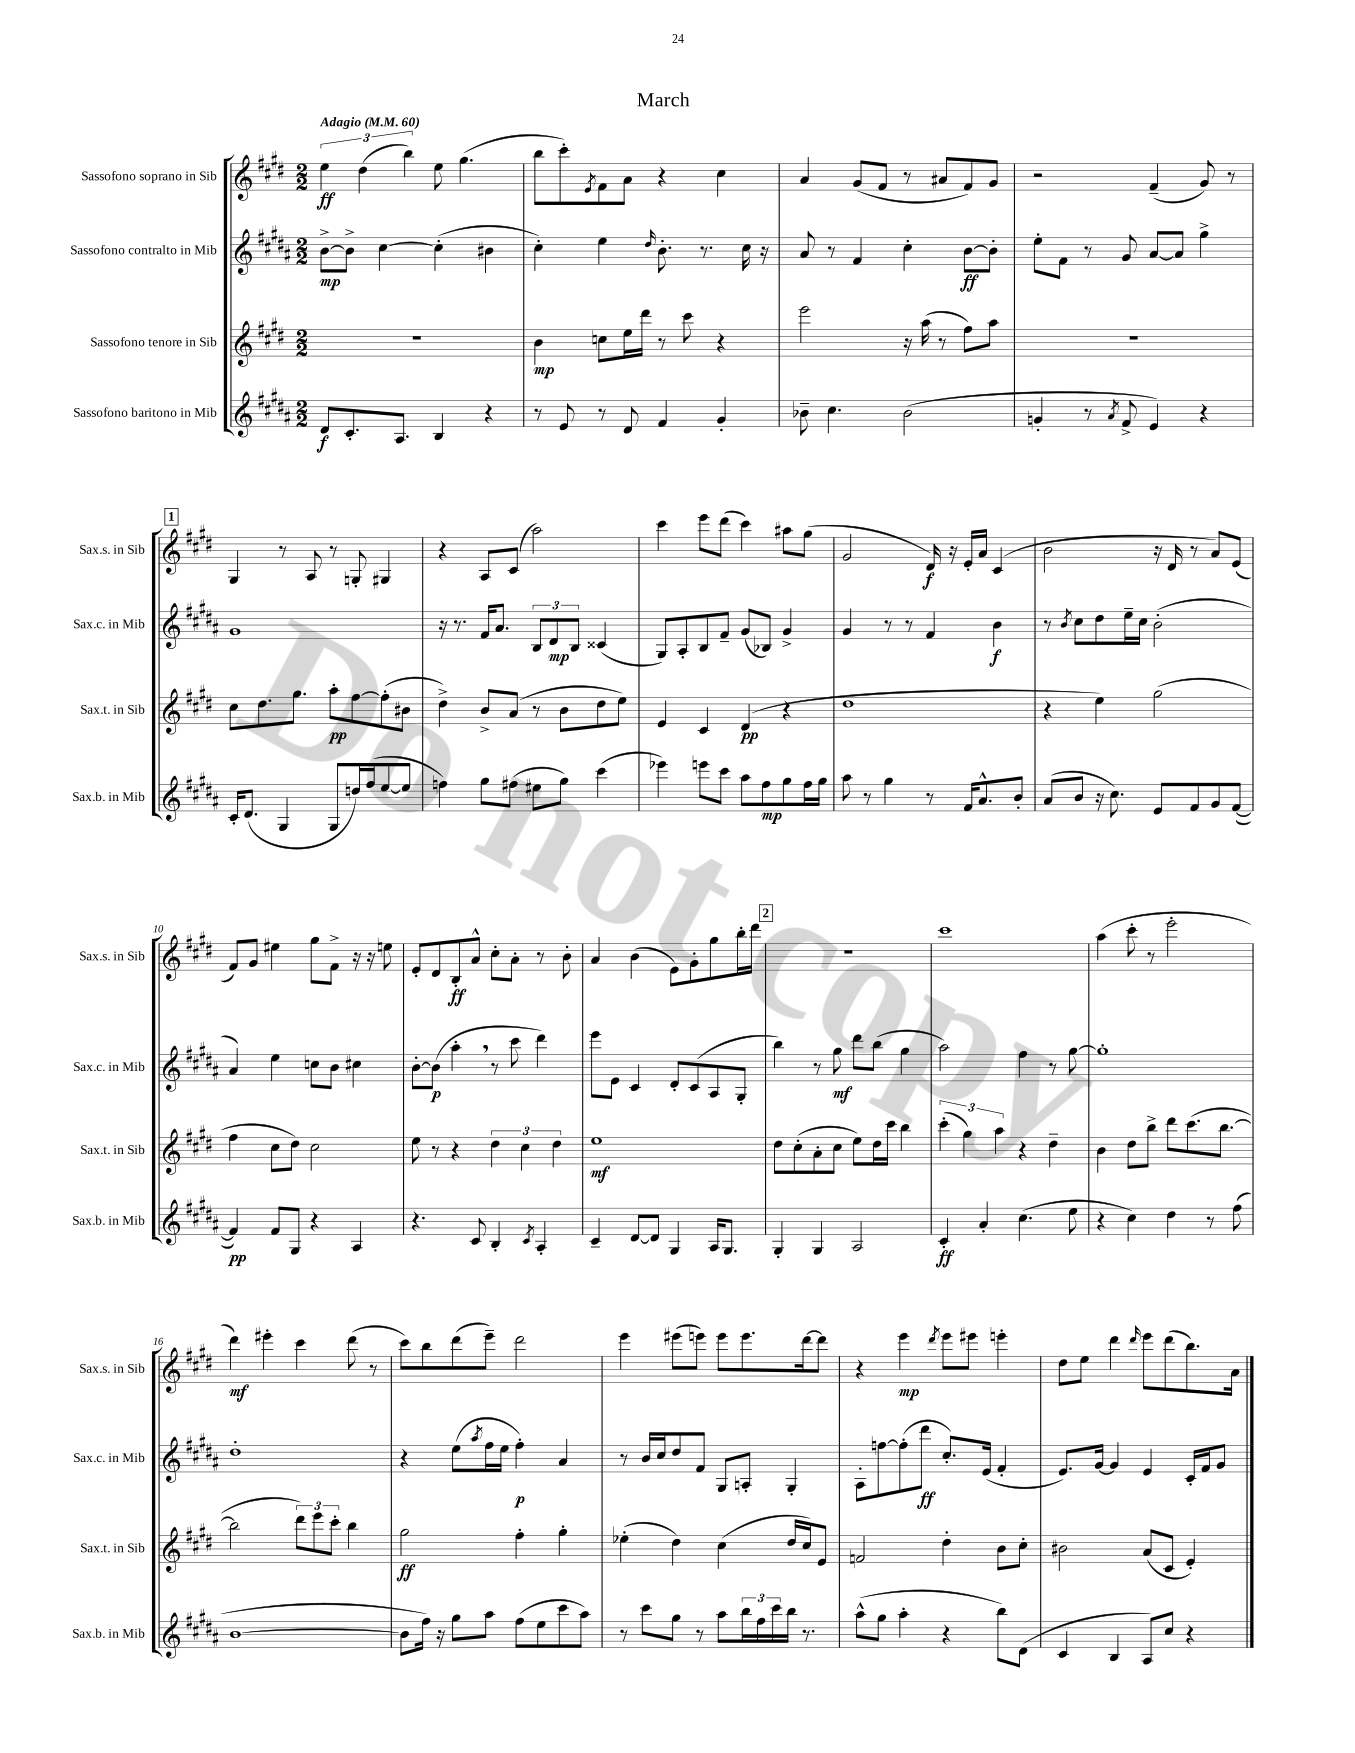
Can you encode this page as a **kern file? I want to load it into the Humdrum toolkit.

**kern	**kern	**kern	**kern
*staff4	*staff3	*staff2	*staff1
*clefG2	*clefG2	*clefG2	*clefG2
*k[f#c#g#d#a#]	*k[f#c#g#d#]	*k[f#c#g#d#a#]	*k[f#c#g#d#]
*M2/2	*M2/2	*M2/2	*M2/2
*MM60	*MM60	*MM60	*MM60
8d#	1r	[8b^	6ee
8.c#'	.	8b^]	.
.	.	.	(6dd#
.	.	[4cc#	.
8.A#	.	.	.
.	.	.	6bb)
4B	.	(4cc#']	8ee
.	.	.	(4.gg#
4r	.	4b#	.
=	=	=	=
8r	4b	4cc#')	8bb
8e	.	.	8ccc#')
.	.	.	8qe
8r	8cc	4ee	8f#
8d#	16ee	.	8a
.	16ddd#	.	.
.	.	16qqdd#	.
4f#	8r	8.b'	4r
.	8ccc#	.	.
.	.	8.r	.
4g#'	4r	.	4cc#
.	.	16cc#	.
.	.	16r	.
=	=	=	=
8b-~	2eee	8a#	4a
4.cc#	.	8r	.
.	.	4f#	(8g#
.	.	.	8f#
(2b-	16r	4cc#'	8r
.	(16aa	.	.
.	8r	.	8a#
.	8ff#)	[8b	8f#)
.	8aa	8b']	8g#
=	=	=	=
4g'	1r	8ee'	2r
.	.	8f#	.
8r	.	8r	.
8qa#	.	.	.
8f#^	.	8g#	.
4e)	.	[8a#	(4f#~
.	.	8a#]	.
4r	.	4gg#^	8g#)
.	.	.	8r
=	=	=	=
16c#'	8cc#	1g#	4G#
(8.d#	.	.	.
.	8.dd#	.	.
4G#	.	.	8r
.	8.gg#	.	.
.	.	.	8A
8G#	8aa'	.	8r
16dd)	[8ff#	.	8G'
(16ff#	.	.	.
[8ee	(8ff#']	.	4G#
8ee]	8b#	.	.
=	=	=	=
4ff)	4dd#^)	16r	4r
.	.	8.r	.
8gg#	8b^	16f#	8A
.	.	8.a#	.
(8ff#	(8a	.	(8c#
8ee#	8r	12B	2aa)
.	.	12d#	.
8gg#)	8b	.	.
.	.	12B	.
(4ccc#	8dd#	(4c##	.
.	8ee)	.	.
=	=	=	=
4eee-)	4e	8G#)	4ccc#
.	.	8A#'	.
8eee	4c#	8B	8eee
8ccc#	.	8f#~	(8ddd#
8aa#	(4d#	(8g#	4ccc#)
8ff#	.	8B-)	.
8gg#	4r	4g#^	8aa#
16ff#	.	.	(8gg#
16gg#	.	.	.
=	=	=	=
8aa#	1dd#	4g#	2g#
8r	.	.	.
4gg#	.	8r	.
.	.	8r	.
8r	.	4f#	16d#)
.	.	.	16r
16f#	.	.	16e'
8.a#^^	.	.	16a
.	.	4b	(4c#
8b'	.	.	.
=	=	=	=
(8a#	4r	8r	2b
.	.	8qb	.
8b	.	8cc#	.
16r	4ee)	8dd#	.
8.cc#)	.	.	.
.	.	16ee~	.
.	.	16cc#	.
8e	(2gg#	(2b'	16r
.	.	.	16d#
8f#	.	.	8r
8g#	.	.	8a)
([8f#	.	.	(8e
=	=	=	=
4f#])	4ff#	4a#)	8f#)
.	.	.	8g#
8f#	8cc#	4ee	4ee#
8G#	8dd#)	.	.
4r	2cc#	8cc	8gg#
.	.	8b	8f#^
4A#	.	4cc#	16r
.	.	.	16r
.	.	.	8ee
=	=	=	=
4.r	8ee	[8b'	8e'
.	8r	(8b]	8d#
.	4r	4aa#'	8B'
8c#	.	.	8a^^
4B'	6dd#	8r	8cc#'
.	.	8ccc#	8a'
.	6cc#	.	.
8qc#	.	.	.
4A#'	.	4ddd#)	8r
.	6dd#	.	.
.	.	.	8b'
=	=	=	=
4c#~	1ee	8eee	4a
.	.	8e	.
[8d#	.	4c#	(4b
8d#]	.	.	.
4G#	.	8d#'	8e)
.	.	(8c#	8g#'
16A#	.	8A#	8gg#
8.G#	.	.	.
.	.	8G#'	16bb'
.	.	.	16ddd#
=	=	=	=
4G#'	8dd#	4bb)	1r
.	(8cc#'	.	.
4G#	8a'	8r	.
.	8cc#	8gg#	.
2A#	8ee)	8ddd#	.
.	16dd#	(8bb	.
.	16ccc#	.	.
.	4bb	4gg#	.
=	=	=	=
4c#'	(6ccc#'	2aa#)	1ccc#
.	6gg#)	.	.
4a#'	.	.	.
.	6aa	.	.
(4.cc#	4r	4ff#	.
.	4dd#~	8r	.
8ee	.	[8gg#	.
=	=	=	=
4r	4b	1gg#']	(4aa
4cc#)	8dd#	.	8ccc#'
.	8bb^	.	8r
4dd#	8ddd#	.	2eee'
.	(8.ccc#	.	.
8r	.	.	.
.	[8.bb	.	.
(8ff#	.	.	.
=	=	=	=
[1b	2bb]	1dd#'	4ddd#)
.	.	.	4eee#'
.	12ddd#)	.	4ccc#
.	12eee	.	.
.	12ccc#'	.	.
.	4bb	.	(8ddd#
.	.	.	8r
=	=	=	=
8b]	2gg#	4r	8ccc#)
16ff#)	.	.	8bb
16r	.	.	.
8gg#	.	(8ee	(8ddd#
.	.	8qaa#	.
8aa#	.	16ff#	8eee~)
.	.	16ee	.
(8ff#	4ff#'	4ff#')	2ddd#
8ee	.	.	.
8ccc#	4gg#'	4a#	.
8aa#)	.	.	.
=	=	=	=
8r	(4ee-'	8r	4eee
8ccc#	.	16b	.
.	.	16cc#	.
8gg#	4dd#)	8dd#	(8eee#
8r	.	8f#	8eee)
8aa#	(4cc#	8G#	8eee
24bb	.	8A'	8.eee
24ff#	.	.	.
24ccc#	.	.	.
16bb	16dd#	4G#'	.
8.r	16cc#)	.	[16ddd#
.	8e	.	8ddd#]
=	=	=	=
(8aa#^^	2f	8A#'	4r
8gg#	.	[8ff	.
4aa#'	.	(8ff']	4eee
.	.	8ddd#	.
.	.	.	8qddd#
4r	4dd#'	8.cc#')	8eee
.	.	.	8eee#
.	.	(16e	.
8bb)	8b	4f#'	4eee'
(8d#	8cc#'	.	.
=	=	=	=
4c#	2b#	8.e)	8dd#
.	.	.	8ee
.	.	[16g#	.
4B	.	4g#]	4ddd#
.	.	.	16qqddd#
8A#)	(8a	4e	8eee
8cc#	8c#	.	(8ddd#
4r	4e')	16c#'	8.bb)
.	.	16f#	.
.	.	8g#	.
.	.	.	16a
==	==	==	==
*-	*-	*-	*-
